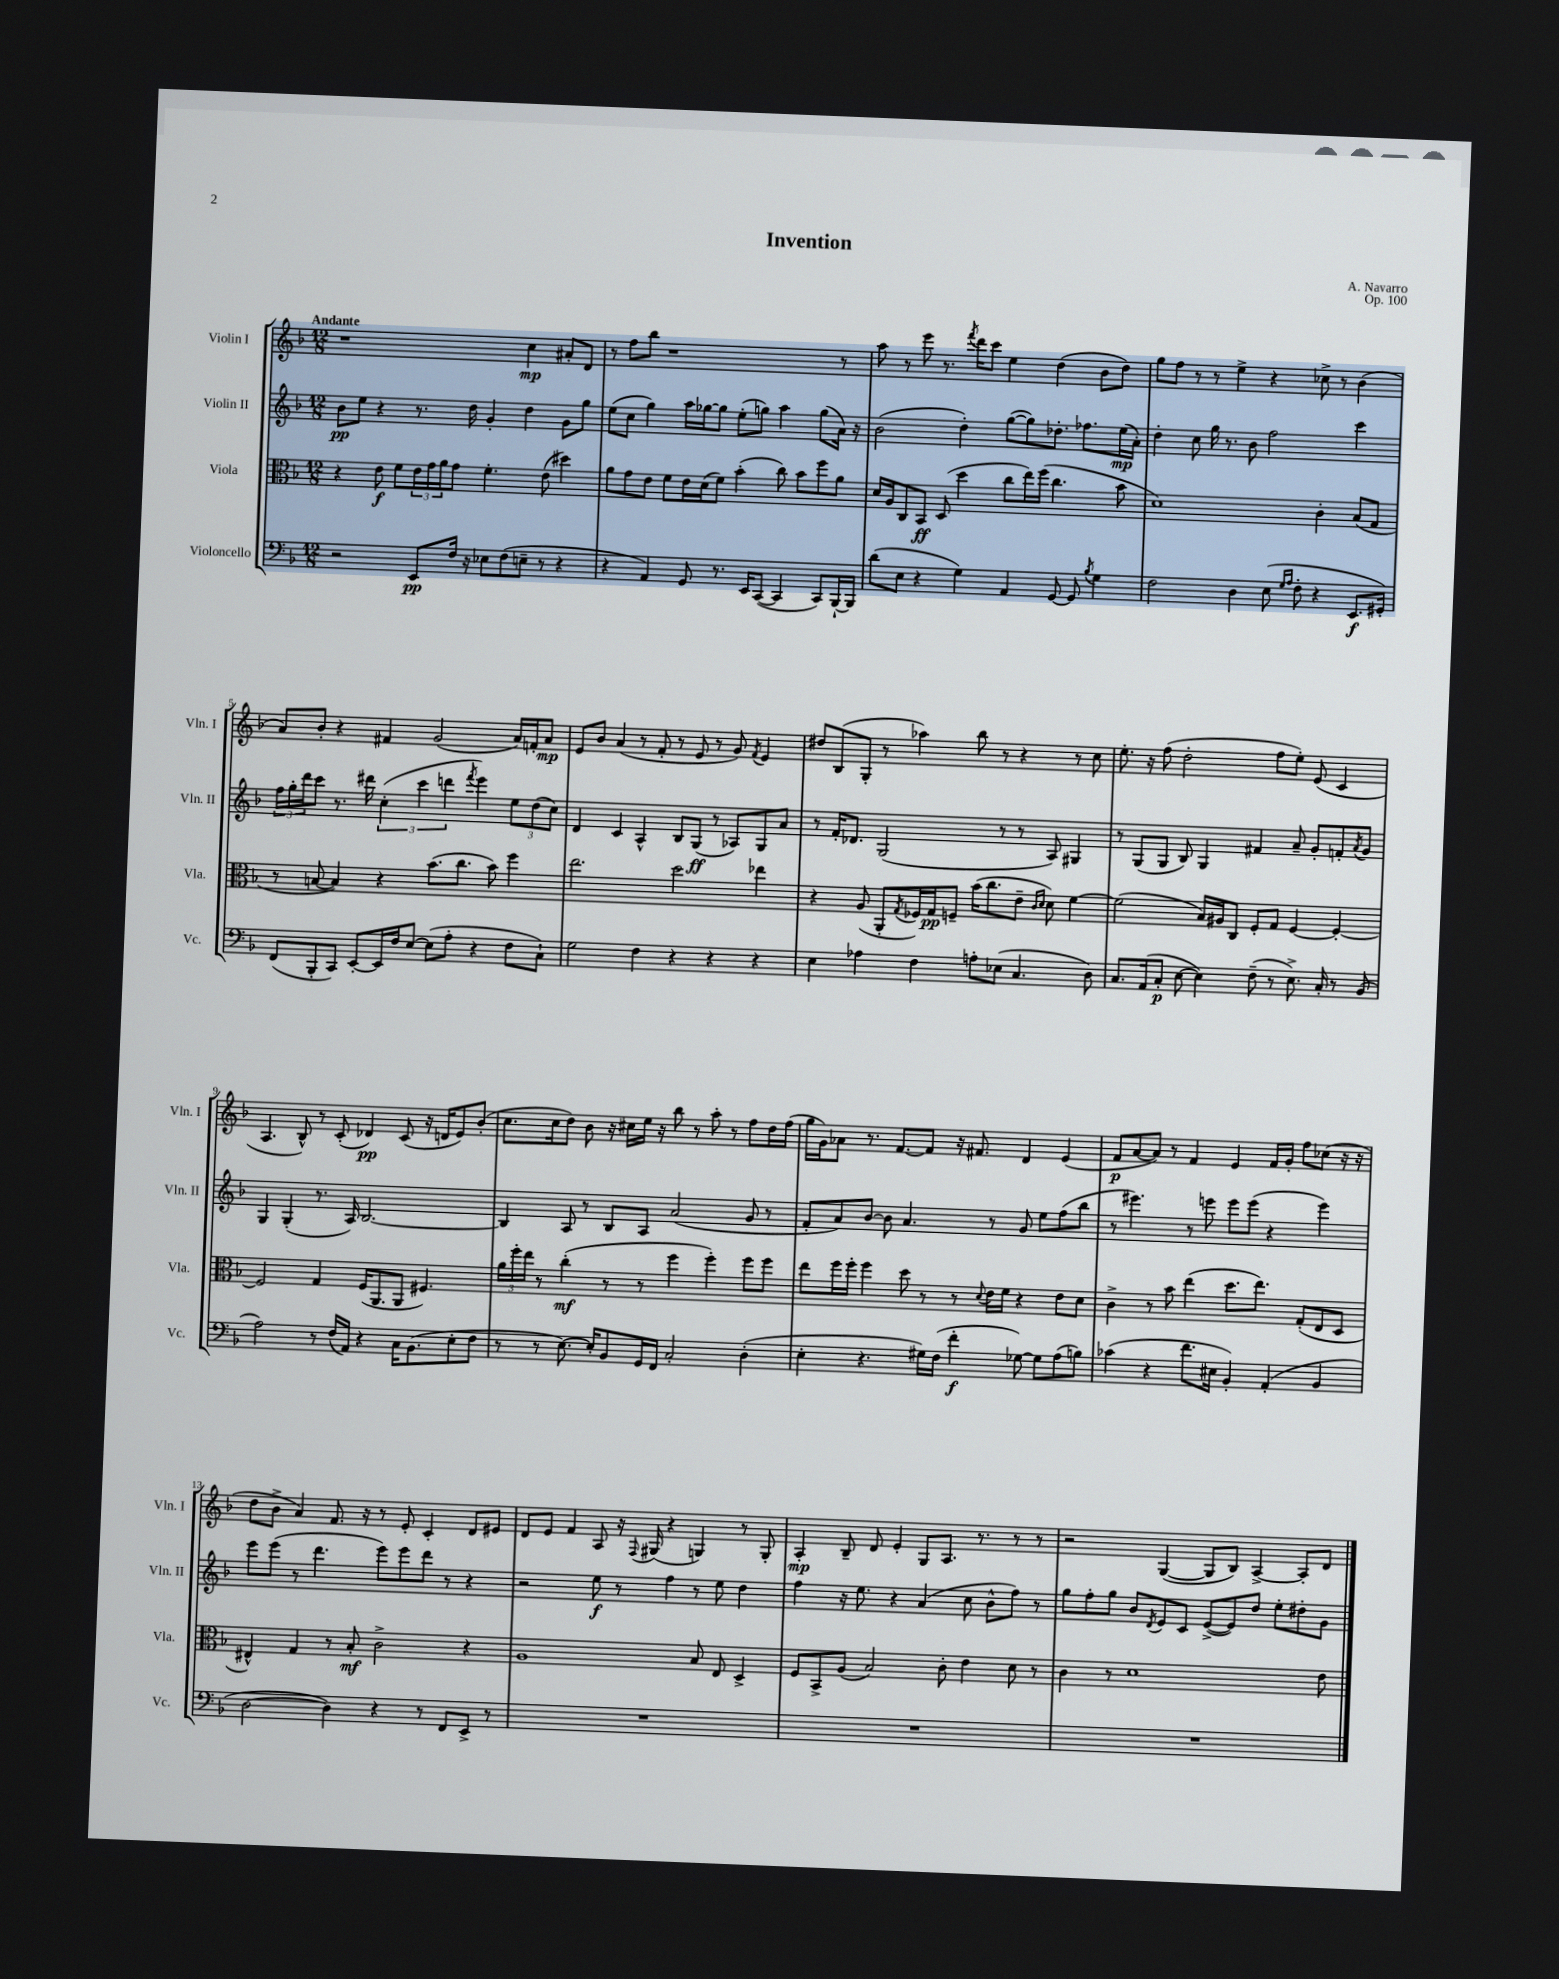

**kern	**dynam	**kern	**dynam	**kern	**dynam	**kern	**dynam
*part4	*part4	*part3	*part3	*part2	*part2	*part1	*part1
*staff4	*staff4	*staff3	*staff3	*staff2	*staff2	*staff1	*staff1
*I"Violoncello	*	*I"Viola	*	*I"Violin II	*	*I"Violin I	*
*I'Vc.	*	*I'Vla.	*	*I'Vln. II	*	*I'Vln. I	*
*clefF4	*	*clefC3	*	*clefG2	*	*clefG2	*
*k[b-]	*	*k[b-]	*	*k[b-]	*	*k[b-]	*
*M12/8	*	*M12/8	*	*M12/8	*	*M12/8	*
=1	=1	=1	=1	=1	=1	=1	=1
!	!	!	!	!	!	!LO:TX:a:B:t=Andante	!
2r	.	4r	.	8b-\L	pp	1r	.
.	.	.	.	8ee\J	.	.	.
.	.	8e\	f	4r	.	.	.
.	.	8f\L	.	.	.	.	.
8EE/L	pp	24e\L	.	8.r	.	.	.
.	.	24g\	.	.	.	.	.
.	.	24a\J	.	.	.	.	.
16F/Jk	.	8g\J	.	.	.	.	.
16r	.	.	.	16dd\	.	.	.
8E-X\L	.	4.f'\	.	4g'/	.	.	.
(8F\	.	.	.	.	.	.	.
8En~\J	.	.	.	4dd\	.	4cc\	mp
8r	.	(8e\	.	.	.	.	.
4r	.	4dd#X\)	.	8g\L	.	8a#X'/L	.
.	.	.	.	8gg\J	.	8d/J	.
=2	=2	=2	=2	=2	=2	=2	=2
4r	.	8a\L	.	(8ee\L	.	8r	.
.	.	8g\	.	8cc\J	.	8ff\L	.
4AA/)	.	8e\J	.	4gg\)	.	8bb-\J	.
.	.	8f\L	.	.	.	1r	.
8GG/	.	16e\L	.	16aa\LL	.	.	.
.	.	(16d\J	.	[16gg-X\J	.	.	.
8.r	.	8f\J)	.	8gg-\J]	.	.	.
.	.	(4b-'\	.	(8ee'\L	.	.	.
16EE/KL	.	.	.	.	.	.	.
([8CC/J	.	.	.	8ggn\J)	.	.	.
4CC/]	.	8cc\)	.	4aa\	.	.	.
.	.	8b-\L	.	.	.	.	.
8CC/L)	.	8ff\	.	(8gg\L	.	.	.
[16BBB-`/L	.	8a\J	.	16a\Jk)	.	8r	.
16BBB-/JJ]	.	.	.	16r	.	.	.
=3	=3	=3	=3	=3	=3	=3	=3
(8d\L	.	16d/LL	.	(2b-\	.	8aa\	.
.	.	16A/J	.	.	.	.	.
8E\J	.	8C/	.	.	.	8r	.
4r	.	8BB-/J	ff	.	.	8eee\	.
.	.	(8D/	.	.	.	8.r	.
4G\)	.	4dd\	.	4dd'\)	.	.	.
.	.	.	.	.	.	8qfff/	.
.	.	.	.	.	.	16ddd\KL	.
.	.	.	.	.	.	8ccc\J	.
4AA/	.	8cc\L	.	([8gg\L	.	4ee\	.
.	.	16ee\L)	.	8gg\])	.	.	.
.	.	(16ff\JJ	.	.	.	.	.
[8GG/	.	4.cc\	.	8.dd-X'\J	.	(4dd\	.
8GG/]	.	.	.	.	.	.	.
.	.	.	.	8.ff-X\L	.	.	.
8qB-/	.	.	.	.	.	.	.
4G\	.	.	.	.	.	8b-\L	.
.	.	8b-\	.	(16ee\L	mp	8dd\J)	.
.	.	.	.	16a'\JJ)	.	.	.
=4	=4	=4	=4	=4	=4	=4	=4
2F\	.	1d)	.	4dd'\	.	8gg\L	.
.	.	.	.	.	.	8ff\J	.
.	.	.	.	8cc\	.	8r	.
.	.	.	.	16gg\	.	8r	.
.	.	.	.	8.r	.	.	.
4D\	.	.	.	.	.	4ee^\	.
.	.	.	.	8b-\	.	.	.
(8E\	.	.	.	2ff\	.	4r	.
16qqG/LL	.	.	.	.	.	.	.
16qqA/JJ	.	.	.	.	.	.	.
8F'\	.	.	.	.	.	.	.
4r	.	4c'\	.	.	.	8cc-X^\	.
.	.	.	.	.	.	8r	.
8.EE/L	f	(8B-/L	.	4ccc\	.	(4b-\	.
.	.	8G/J	.	.	.	.	.
16GG#X'/Jk)	.	.	.	.	.	.	.
!!LO:LB:g=z
=5	=5	=5	=5	=5	=5	=5	=5
(8FF/L	.	8r	.	24ff\LL	.	8a/L)	.
.	.	.	.	24gg'\	.	.	.
.	.	.	.	24ddd\J	.	.	.
8BBB-'/	.	[8Bn/	.	8ccc\J	.	8b-'/J	.
8CC/J)	.	4B/])	.	8.r	.	4r	.
[8EE'/L	.	.	.	.	.	.	.
.	.	.	.	16ddd#X\	.	.	.
16EE/L]	.	4r	.	(6cc'\	.	4f#X/	.
16F/J	.	.	.	.	.	.	.
[8E/J	.	.	.	.	.	.	.
.	.	.	.	6ccc\	.	.	.
(8E\L]	.	(8.b-\L	.	.	.	(2g/	.
.	.	.	.	6dddn\	.	.	.
8A'\J	.	.	.	.	.	.	.
.	.	8.cc\J	.	.	.	.	.
.	.	.	.	8qfff/	.	.	.
4r	.	.	.	4eee\)	.	.	.
.	.	8b-\)	.	.	.	.	.
8F\L	.	4ff\	.	12ee\L	.	16a/LL)	.
.	.	.	.	.	.	16fn'/J	.
.	.	.	.	(12dd\	.	.	.
8C`\J)	.	.	.	.	.	8a/J	mp
.	.	.	.	12cc\J)	.	.	.
=6	=6	=6	=6	=6	=6	=6	=6
2G\	.	2.ee\	.	4d/	.	8e/L	.
.	.	.	.	.	.	8b-/J	.
.	.	.	.	4c/	.	(4a/	.
4F\	.	.	.	4A^^/	.	8r	.
.	.	.	.	.	.	8f'/	.
4r	.	2dd\	.	8B-/L	.	8r	.
.	.	.	.	(8G/J	ff	8e/	.
4r	.	.	.	8r	.	8r	.
.	.	.	.	8A-X/L)	.	8g/)	.
.	.	.	.	.	.	8qf/	.
4r	.	4ee-X\	.	8G/	.	4e/	.
.	.	.	.	8a/J	.	.	.
=7	=7	=7	=7	=7	=7	=7	=7
4E\	.	4r	.	8r	.	8dd#X/L	.
.	.	.	.	16f'/KL	.	(8B-/	.
.	.	.	.	8.d-X/J	.	.	.
4A-X\	.	(8A/	.	.	.	8G'/J	.
.	.	8AA'/L	.	(2G/	.	8r	.
.	.	8qG/	.	.	.	.	.
4F\	.	16F-X/L)	.	.	.	4aa-X\)	.
.	.	16G/J	pp	.	.	.	.
.	.	8Fn~/J	.	.	.	.	.
8An'\L	.	(16b-\KL	.	.	.	8bb-\	.
.	.	8.cc\	.	.	.	.	.
(8E-X\J	.	.	.	8r	.	8r	.
4.C/	.	8e~\J	.	8r	.	4r	.
.	.	16qqc/LL	.	.	.	.	.
.	.	16qqd/JJ	.	.	.	.	.
.	.	8d\)	.	8A/)	.	.	.
.	.	[4f\	.	4G#X/	.	8r	.
8D\)	.	.	.	.	.	8cc\	.
=8	=8	=8	=8	=8	=8	=8	=8
8.C/L	.	(2f\]	.	8r	.	8.ee'\	.
.	.	.	.	(8G/L	.	.	.
(16AA/k	.	.	.	.	.	16r	.
8C'/J	p	.	.	8G/J	.	(8ff\	.
[8E\	.	.	.	8B-/)	.	2dd'\	.
4E\])	.	16B-/LL)	.	4G/	.	.	.
.	.	16A#X/J	.	.	.	.	.
.	.	8C/J	.	.	.	.	.
(8F~\	.	8F'/L	.	4f#X/	.	.	.
8r	.	8G/J	.	.	.	8ff\L	.
8.E^\)	.	[4F/	.	8a~/	.	8ee'\J)	.
.	.	.	.	8g'/L	.	(8e/	.
16C'/	.	.	.	.	.	.	.
8r	.	4F'/_	.	8fn'/	.	4c/	.
.	.	.	.	8qa/	.	.	.
(8BB-/	.	.	.	8g/J	.	.	.
!!LO:LB:g=z
=9	=9	=9	=9	=9	=9	=9	=9
2A\)	.	2F/]	.	4G/	.	4.A/	.
.	.	.	.	(4G'/	.	.	.
.	.	.	.	.	.	8B-^^/)	.
8r	.	4G/	.	8.r	.	8r	.
(16F/LL	.	.	.	.	.	(8c'/	.
16AA/JJ)	.	.	.	16A/)	.	.	.
4r	.	(16F/KL	.	[2.B-/	.	4d-X/)	pp
.	.	8.AA/	.	.	.	.	.
16C\KL	.	8AA/J	.	.	.	(8c/	.
(8.BB-\	.	.	.	.	.	.	.
.	.	4.F#X/)	.	.	.	16r	.
.	.	.	.	.	.	16dn/KL	.
8E'\	.	.	.	.	.	8e/)	.
8F\J	.	.	.	.	.	(8b-'/J	.
=10	=10	=10	=10	=10	=10	=10	=10
8r	.	24a\LL	.	4B-/]	.	8.cc\L	.
.	.	24ff'\	.	.	.	.	.
.	.	24ee\JJ	.	.	.	.	.
8r	.	8r	.	.	.	.	.
.	.	.	.	.	.	16cc\k	.
[8.E\)	.	(4cc'\	mf	8A/	.	8dd\J)	.
.	.	.	.	8r	.	8b-\	.
16E'/KL]	.	.	.	.	.	.	.
8BB-/	.	8r	.	8B-/L	.	16r	.
.	.	.	.	.	.	16cc#X\LL	.
16GG/L	.	8r	.	8A/J	.	16ee\JJ	.
16FF/JJ	.	.	.	.	.	16r	.
2C'/	.	4ff\	.	(2a/	.	8bb-\	.
.	.	.	.	.	.	8r	.
.	.	4ff'\)	.	.	.	8aa'\	.
.	.	.	.	.	.	8r	.
(4D'\	.	8ff\L	.	8g/	.	8ff\L	.
.	.	8ff\J	.	8r	.	16dd\L	.
.	.	.	.	.	.	(16ff\JJ	.
=11	=11	=11	=11	=11	=11	=11	=11
4E'\	.	8ee\L	.	8f'/L	.	16gg\LL	.
.	.	.	.	.	.	16g\J)	.
.	.	16ff\L	.	8a/)	.	8a-X\J	.
.	.	16ff'\JJ	.	.	.	.	.
4.r	.	4ff\	.	[8b-/J	.	8.r	.
.	.	.	.	8b-\]	.	.	.
.	.	.	.	.	.	[8.f/L	.
.	.	8dd\	.	4.a/	.	.	.
16G#X\LL)	.	8r	.	.	.	8f/J]	.
(16F\JJ	.	.	.	.	.	.	.
4f'\	f	8r	.	.	.	16r	.
.	.	.	.	.	.	8.f#X/	.
.	.	8qqd/	.	.	.	.	.
.	.	16e\LL	.	8r	.	.	.
.	.	16f\JJ	.	.	.	.	.
[8G-X\)	.	4r	.	8g/	.	4d/	.
8G-\L]	.	.	.	8ee\L	.	.	.
(8A\	.	8e\L	.	(8ff\	.	(4e/	.
8Bn\J)	.	8d\J	.	8bb-\J	.	.	.
=12	=12	=12	=12	=12	=12	=12	=12
(4c-X\	.	4c^\	.	8r	.	8f/L	p
.	.	.	.	4.eee#X\)	.	[8a/	.
4r	.	8r	.	.	.	8a/J])	.
.	.	8b-\	.	.	.	8r	.
8.f\L	.	(4ee\	.	8r	.	4f/	.
.	.	.	.	8eeen\	.	.	.
16E#X\Jk	.	.	.	.	.	.	.
4BB-'/)	.	8.dd\L	.	8eee\L	.	4e/	.
.	.	.	.	(8eee\J	.	.	.
.	.	8.ee\J)	.	.	.	.	.
(4AA'/	.	.	.	4r	.	16f/LL	.
.	.	.	.	.	.	16g'/JJ	.
.	.	(8G'/L	.	.	.	8ff\L	.
4BB-/	.	8E/	.	4eee\)	.	(8cc-X\J	.
.	.	8D/J	.	.	.	16r	.
.	.	.	.	.	.	16r	.
!!LO:LB:g=z
=13	=13	=13	=13	=13	=13	=13	=13
[2D\	.	4E#X^^/)	.	8eee\L	.	8dd\L	.
.	.	.	.	(8eee\J	.	8b-^\J	.
.	.	4G/	.	8r	.	4a/)	.
.	.	.	.	4.ddd\	.	.	.
4D\])	.	8r	.	.	.	8.f/	.
.	.	8B-'/	mf	.	.	.	.
.	.	.	.	.	.	16r	.
4r	.	2c^\	.	8eee\L)	.	8r	.
.	.	.	.	8eee\	.	8e'/	.
8r	.	.	.	8ddd\J	.	4c'/	.
8FF/L	.	.	.	8r	.	.	.
8EE^/J	.	4r	.	4r	.	8d/L	.
8r	.	.	.	.	.	8e#X/J	.
=14	=14	=14	=14	=14	=14	=14	=14
1.r	.	1A	.	2r	.	8d/L	.
.	.	.	.	.	.	8e/J	.
.	.	.	.	.	.	4f/	.
.	.	.	.	8ee\	f	8A/	.
.	.	.	.	8r	.	16r	.
.	.	.	.	.	.	8qqF/	.
.	.	.	.	.	.	(16G#X/	.
.	.	.	.	4ff\	.	4r	.
.	.	8B-/	.	8r	.	4Gn/)	.
.	.	8E/	.	8ee\	.	.	.
.	.	4D^/	.	4dd\	.	8r	.
.	.	.	.	.	.	8G'/	.
=15	=15	=15	=15	=15	=15	=15	=15
1.r	.	8F/L	.	4ff\	.	4A'/	mp
.	.	8BB-^/	.	.	.	.	.
.	.	(8A/J	.	16r	.	8B-~/	.
.	.	.	.	8.ee\	.	.	.
.	.	2B-/)	.	.	.	8d/	.
.	.	.	.	4r	.	4e'/	.
.	.	.	.	(4a/	.	8G/L	.
.	.	8c'\	.	.	.	8.A/J	.
.	.	4e\	.	8cc\	.	.	.
.	.	.	.	.	.	8.r	.
.	.	.	.	8b-^^\L	.	.	.
.	.	8d\	.	8ff\J)	.	8r	.
.	.	8r	.	8r	.	8r	.
=16	=16	=16	=16	=16	=16	=16	=16
1.r	.	4c\	.	8gg\L	.	2r	.
.	.	.	.	8ff'\	.	.	.
.	.	8r	.	8gg\J	.	.	.
.	.	1d	.	8b-/L	.	.	.
.	.	.	.	8qd/	.	.	.
.	.	.	.	8e/	.	([4G/	.
.	.	.	.	8c/J	.	.	.
.	.	.	.	([8e^/L	.	8G/L]	.
.	.	.	.	8e/])	.	8B-/J)	.
.	.	.	.	8dd/J	.	[4A^/	.
.	.	.	.	8ee'\L	.	.	.
.	.	.	.	8dd#X'\	.	8A'/L]	.
.	.	8e\	.	8g\J	.	8d/J	.
==	==	==	==	==	==	==	==
*-	*-	*-	*-	*-	*-	*-	*-
